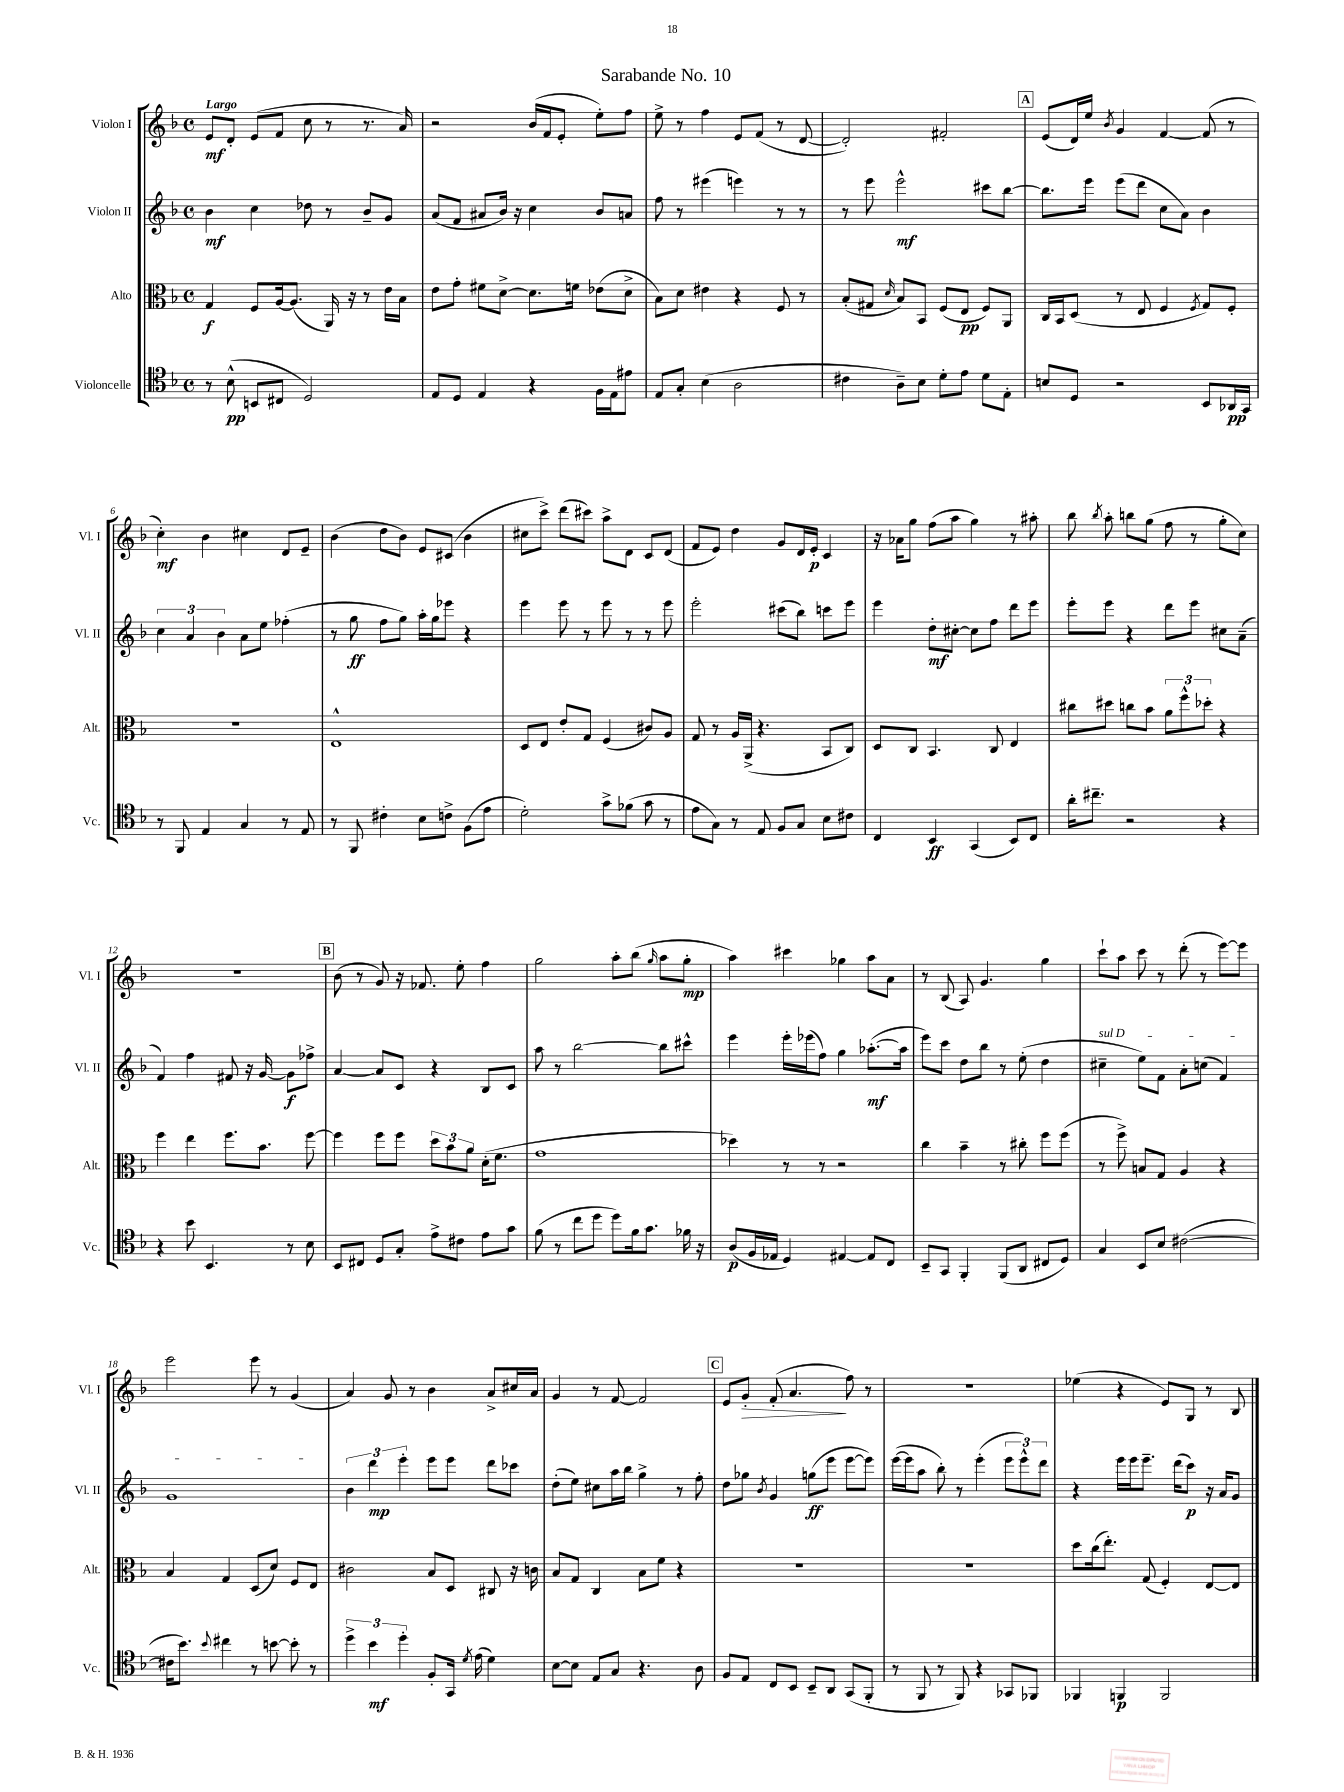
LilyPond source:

\header { title = "Sarabande No. 10" }
<<
\new StaffGroup <<
\new Staff = "s0" \with { instrumentName = "Violon I" shortInstrumentName = "Vl. I" } {
    \clef treble \key f \major \defaultTimeSignature \time 4/4 \tempo "Largo"
    \autoBeamOff e'8[\mf d'8]-. e'8[( f'8] c''8 r8 r8. a'16) |
    r2 bes'16[( f'16 e'8]-. e''8[-.) f''8] |
    e''8-> r8 f''4 e'8[ f'8]( r8 d'8~ |
    d'2-.) fis'2-. |
    \mark \markup { \box "A" } e'8[( d'16) e''16] \acciaccatura { bes'8 } g'4 f'4~ f'8( r8 |
    c''4-.\mf) bes'4 cis''4 d'8[ e'8]-- |
    bes'4( d''8[ bes'8]) e'8[ cis'8]( bes'4 |
    cis''8[ c'''8]->) d'''8[( cis'''8]) a''8[-> d'8] c'8[ d'8]( |
    f'8[ e'8]) d''4 g'8[ d'16 e'16]-.\p c'4 |
    r16 aes'16[ g''8] f''8[( a''8] g''4) r8 ais''8-. |
    bes''8 \acciaccatura { bes''8 } a''8-. b''8[ g''8]( f''8 r8 g''8[-. c''8]) |
    R1 |
    \mark \markup { \box "B" } bes'8( r8 g'8) r16 fes'8. e''8-. f''4 |
    g''2 a''8[-. bes''8]( \grace { g''16 } a''8[ g''8]-.\mp |
    a''4) cis'''4 ges''4 a''8[ a'8] |
    r8 bes8( a8) g'4. g''4 |
    c'''8[-! a''8] c'''8 r8 d'''8-.( r8 e'''8[~) e'''8] |
    e'''2 e'''8 r8 g'4( |
    a'4) g'8 r8 bes'4 a'8[-> cis''16 a'16] |
    g'4 r8 f'8~ f'2 |
    \mark \markup { \box "C" } e'8[ g'8]-.\> f'8-.( a'4.\! f''8) r8 |
    R1 |
    ees''4( r4 e'8[) g8] r8 bes8 \bar "|." |
}
\new Staff = "s1" \with { instrumentName = "Violon II" shortInstrumentName = "Vl. II" } {
    \clef treble \key f \major \defaultTimeSignature \time 4/4
    \autoBeamOff bes'4\mf c''4 des''8 r8 bes'8[-- g'8] |
    a'8[( f'8] ais'8[ bes'16]) r16 c''4 bes'8[ a'8] |
    f''8 r8 eis'''4( e'''4) r8 r8 |
    r8 e'''8 e'''2-^\mf cis'''8[ bes''8]~ |
    \mark \markup { \box "A" } bes''8.[ e'''16] e'''8[( d'''8] c''8[ a'8]) bes'4 |
    \tuplet 3/2 { c''4 a'4 bes'4 } a'8[ e''8] fes''4-.( |
    r8 g''8\ff f''8[ g''8]) a''16[-. g''16 ees'''8] r4 |
    e'''4 e'''8 r8 e'''8 r8 r8 e'''8 |
    e'''2-. cis'''8[( bes''8]) c'''8[ e'''8] |
    e'''4 d''8[-.\mf cis''8]~-. cis''8[ f''8] d'''8[ e'''8] |
    e'''8[-. e'''8] r4 d'''8[ e'''8] cis''8[ a'8]--( |
    f'4) f''4 fis'8 r16 g'16~ g'8[\f fes''8]-> |
    \mark \markup { \box "B" } a'4~ a'8[ c'8] r4 bes8[ c'8] |
    a''8 r8 bes''2~ bes''8[ cis'''8]-^ |
    e'''4 e'''16[-. ees'''16( f''8]) g''4 aes''8.[~-.\mf( aes''16] |
    e'''8[) c'''8] d''8[ bes''8] r8 e''8-.( d''4 |
    \once \override TextSpanner.bound-details.left.text = \markup { \italic "sul D" } cis''4--\startTextSpan e''8[) f'8] a'8[-. c''8]( f'4) |
    g'1\stopTextSpan |
    \tuplet 3/2 { bes'4 d'''4\mp e'''4-. } e'''8[ e'''8] d'''8[ ces'''8] |
    d''8[-.( e''8]) cis''8[ a''16 bes''16] g''4-> r8 f''8-. |
    \mark \markup { \box "C" } d''8[ ges''8] \acciaccatura { bes'8 } g'4 g''8[\ff( e'''8] e'''8[~ e'''8]) |
    e'''16[~( e'''16 a''8] bes''8-.) r8 e'''4-.( \tuplet 3/2 { e'''8[ e'''8-^) d'''8] } |
    r4 e'''16[ e'''16 e'''8.]-- d'''16[( c'''8]\p) r16 a'16[ g'8] \bar "|." |
}
\new Staff = "s2" \with { instrumentName = "Alto" shortInstrumentName = "Alt." } {
    \clef alto \key f \major \defaultTimeSignature \time 4/4
    \autoBeamOff g4\f f8[ a16~ a8.]( a,16) r16 r8 e'16[ bes16] |
    e'8[ g'8]-. fis'8[ d'8]~-> d'8.[ f'16] ees'8[( d'8]-> |
    bes8[) d'8] eis'4 r4 f8 r8 |
    bes8[-.( gis8] \grace { d'16 } bes8[) bes,8] f8[( e8]\pp f8[) a,8] |
    \mark \markup { \box "A" } c16[ bes,16 d8]( r8 e8 f4 \acciaccatura { f8 } g8[) f8]-. |
    R1 |
    e1-^ |
    d8[ e8] e'8[-. g8] f4( cis'8[) a8] |
    g8 r8 a16[ a,16]->( r4. bes,8[ c8]) |
    d8[ c8] bes,4. c8 e4 |
    cis''8[ dis''8] c''8[ bes'8] \tuplet 3/2 { a'8[ f''8-^ des''8]-. } r4 |
    f''4 e''4 f''8.[ bes'8.] f''8~ |
    \mark \markup { \box "B" } f''4 f''8[ f''8] \tuplet 3/2 { d''8[ bes'8 a'8] } d'16[-.( f'8.] |
    g'1 |
    des''4) r8 r8 r2 |
    c''4 bes'4-- r8 cis''8-. f''8[ f''8]( |
    r8 f''8->) b8[ g8] a4 r4 |
    bes4 g4 d8[( d'8]) f8[ e8] |
    cis'2 bes8[ d8] cis8 r16 c'16 |
    bes8[ g8] c4 bes8[ f'8] r4 |
    \mark \markup { \box "C" } R1 |
    R1 |
    d''8[ c''16( e''8.]-.) g8( f4-.) e8[~ e8] \bar "|." |
}
\new Staff = "s3" \with { instrumentName = "Violoncelle" shortInstrumentName = "Vc." } {
    \clef tenor \key f \major \defaultTimeSignature \time 4/4
    \autoBeamOff r8 bes8-^\pp( b,8[ cis8] d2) |
    e8[ d8] e4 r4 f16[ e16 eis'8] |
    e8[ g8]-. bes4( a2 |
    cis'4 a8[--) bes8] d'8[-. e'8] d'8[ e8]-. |
    \mark \markup { \box "A" } b8[ d8] r2 bes,8[ aes,16\pp g,16] |
    r8 f,8 e4 g4 r8 e8 |
    r8 f,8 cis'4-. bes8[ c'8]-> f8[( e'8] |
    d'2-.) g'8[-> fes'8]( g'8 r8 |
    e'8[ g8]) r8 e8 f8[ g8] bes8[ cis'8] |
    c4 bes,4\ff g,4( bes,8[) c8] |
    a'16[-. cis''8.]-- r2 r4 |
    r4 bes'8 bes,4. r8 bes8 |
    \mark \markup { \box "B" } bes,8[ cis8] d8[ g8]-. e'8[-> cis'8] e'8[ g'8] |
    f'8( r8 c''8[ d''8] d''8[) f'16 g'8.] fes'16 r16 |
    a8[\p( f16 ees16] d4) eis4~ eis8[ c8] |
    bes,8[-- g,8] f,4-. f,8[( a,8] cis8[ d8]) |
    g4 bes,8[ bes8] cis'2~( |
    cis'16[ bes'8.]) \appoggiatura { bes'8 } cis''4 r8 b'8~ b'8-. r8 |
    \tuplet 3/2 { d''4-> bes'4\mf d''4-. } f8[-. g,16] \acciaccatura { d'8 } e'16( d'4) |
    bes8[~ bes8] e8[ g8] r4. a8 |
    \mark \markup { \box "C" } f8[ e8] c8[ bes,8] bes,8[-- a,8] g,8[( f,8]-. |
    r8 f,8 r8 f,8) r4 ges,8[ fes,8] |
    fes,4 f,4\p f,2 \bar "|." |
}
>>
>>
